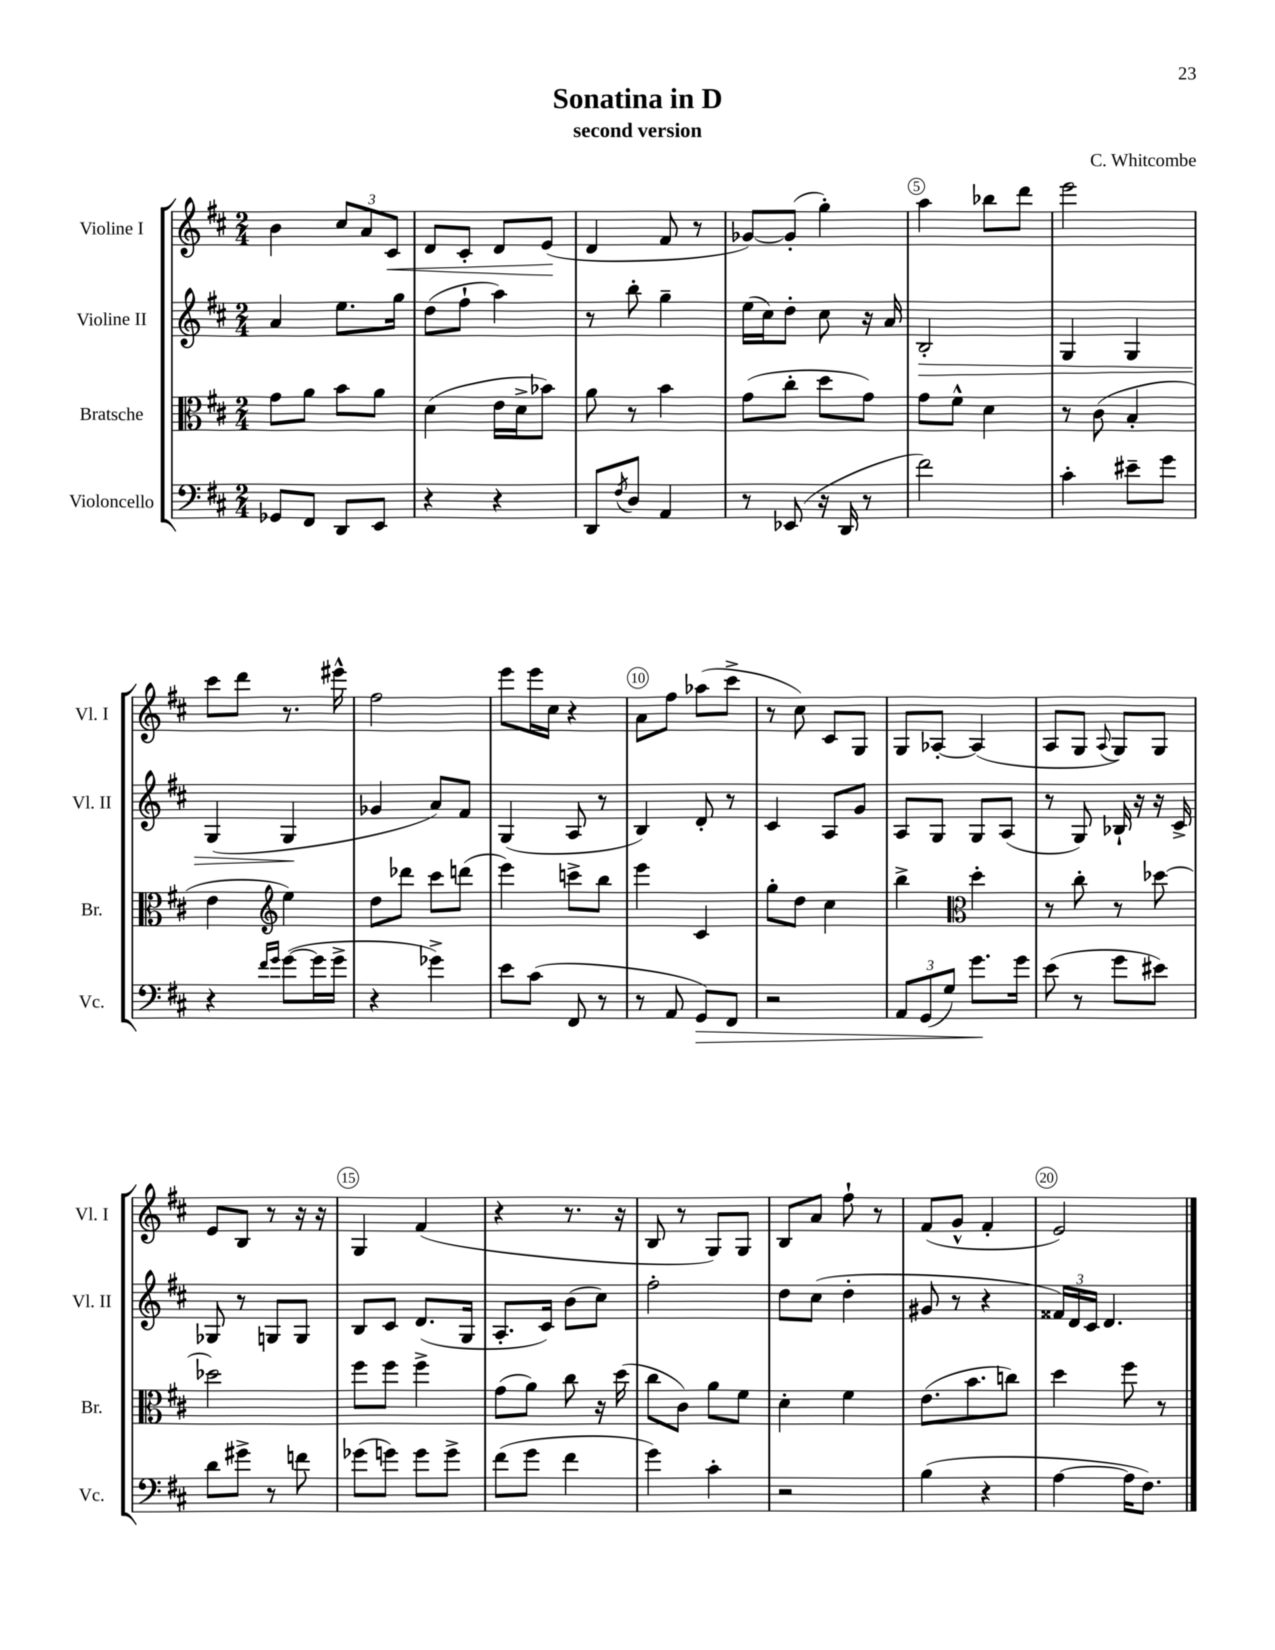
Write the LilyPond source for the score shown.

\header { title = "Sonatina in D" composer = "C. Whitcombe" subtitle = "second version" }
<<
\new StaffGroup <<
\new Staff = "s0" \with { instrumentName = "Violine I" shortInstrumentName = "Vl. I" } {
    \clef treble \key d \major \numericTimeSignature \time 2/4
    b'4 \tuplet 3/2 { cis''8 a'8 cis'8\< } |
    d'8 cis'8-. d'8 e'8\!( |
    d'4 fis'8 r8 |
    ges'8~) ges'8-.( g''4-.) |
    a''4 bes''8 d'''8 |
    e'''2 |
    cis'''8 d'''8 r8. eis'''16-^ |
    fis''2 |
    e'''8 e'''16 cis''16 r4 |
    a'8 fis''8 aes''8( cis'''8-> |
    r8 cis''8) cis'8 g8 |
    g8 aes8~-. aes4( |
    a8 g8 \appoggiatura { a8 } g8) g8 |
    e'8 b8 r8 r16 r16 |
    g4 fis'4( |
    r4 r8. r16 |
    b8 r8 g8) g8 |
    b8 a'8 fis''8-! r8 |
    fis'8( g'8-^ fis'4-. |
    e'2) \bar "|." |
}
\new Staff = "s1" \with { instrumentName = "Violine II" shortInstrumentName = "Vl. II" } {
    \clef treble \key d \major \numericTimeSignature \time 2/4
    a'4 e''8. g''16 |
    d''8( fis''8-! a''4) |
    r8 b''8-. g''4-- |
    e''16( cis''16) d''8-. cis''8 r16 a'16 |
    b2-.\> |
    g4 g4 |
    g4( g4\! |
    ges'4 a'8) fis'8 |
    g4( a8 r8 |
    b4) d'8-. r8 |
    cis'4 a8 g'8 |
    a8 g8 g8 a8( |
    r8 g8) bes16-! r16 r16 cis'16-> |
    ges8 r8 g8 g8 |
    b8 cis'8 d'8.( g16 |
    a8.-. cis'16) b'8( cis''8) |
    fis''2-. |
    d''8 cis''8( d''4-. |
    gis'8 r8 r4 |
    \tuplet 3/2 { fisis'16) d'16 cis'16 } d'4. \bar "|." |
}
\new Staff = "s2" \with { instrumentName = "Bratsche" shortInstrumentName = "Br." } {
    \clef alto \key d \major \numericTimeSignature \time 2/4
    g'8 a'8 b'8 a'8 |
    d'4( e'16 d'16-> bes'8) |
    a'8 r8 b'4 |
    g'8( cis''8-. d''8 g'8) |
    g'8 fis'8-^ d'4 |
    r8 cis'8( b4-. |
    e'4 \clef treble e''4) |
    d''8 des'''8 cis'''8 d'''8( |
    e'''4) c'''8-> b''8 |
    e'''4 cis'4 |
    g''8-. d''8 cis''4 |
    b''4-> \clef alto d''4-. |
    r8 cis''8-. r8 des''8~ |
    des''2 |
    fis''8 fis''8 fis''4-> |
    g'8( a'8) cis''8 r16 d''16( |
    cis''8 cis'8) a'8 fis'8 |
    d'4-. fis'4 |
    e'8.( b'8. c''8) |
    d''4 fis''8 r8 \bar "|." |
}
\new Staff = "s3" \with { instrumentName = "Violoncello" shortInstrumentName = "Vc." } {
    \clef bass \key d \major \numericTimeSignature \time 2/4
    ges,8 fis,8 d,8 e,8 |
    r4 r4 |
    d,8 \acciaccatura { fis8 } d8 a,4 |
    r8 ees,8( r16 d,16 r8 |
    fis'2) |
    cis'4-. eis'8-- g'8 |
    r4 \grace { fis'16 g'16 } g'8~( g'16 g'16-> |
    r4 ges'4->) |
    e'8 cis'8( fis,8 r8 |
    r8 a,8 g,8\>) fis,8 |
    r2 |
    \tuplet 3/2 { a,8 g,8( g8) } g'8.\! g'16 |
    e'8( r8 g'8 eis'8) |
    d'8 gis'8-> r8 f'8 |
    ges'8( g'8) g'8 g'8-> |
    fis'8( g'8 fis'4 |
    g'4) cis'4-. |
    r2 |
    b4( r4 |
    a4~ a16 fis8.) \bar "|." |
}
>>
>>
\layout { \context { \Score \override BarNumber.break-visibility = ##(#f #t #t) barNumberVisibility = #(every-nth-bar-number-visible 5) \override BarNumber.stencil = #(make-stencil-circler 0.1 0.3 ly:text-interface::print) } }
